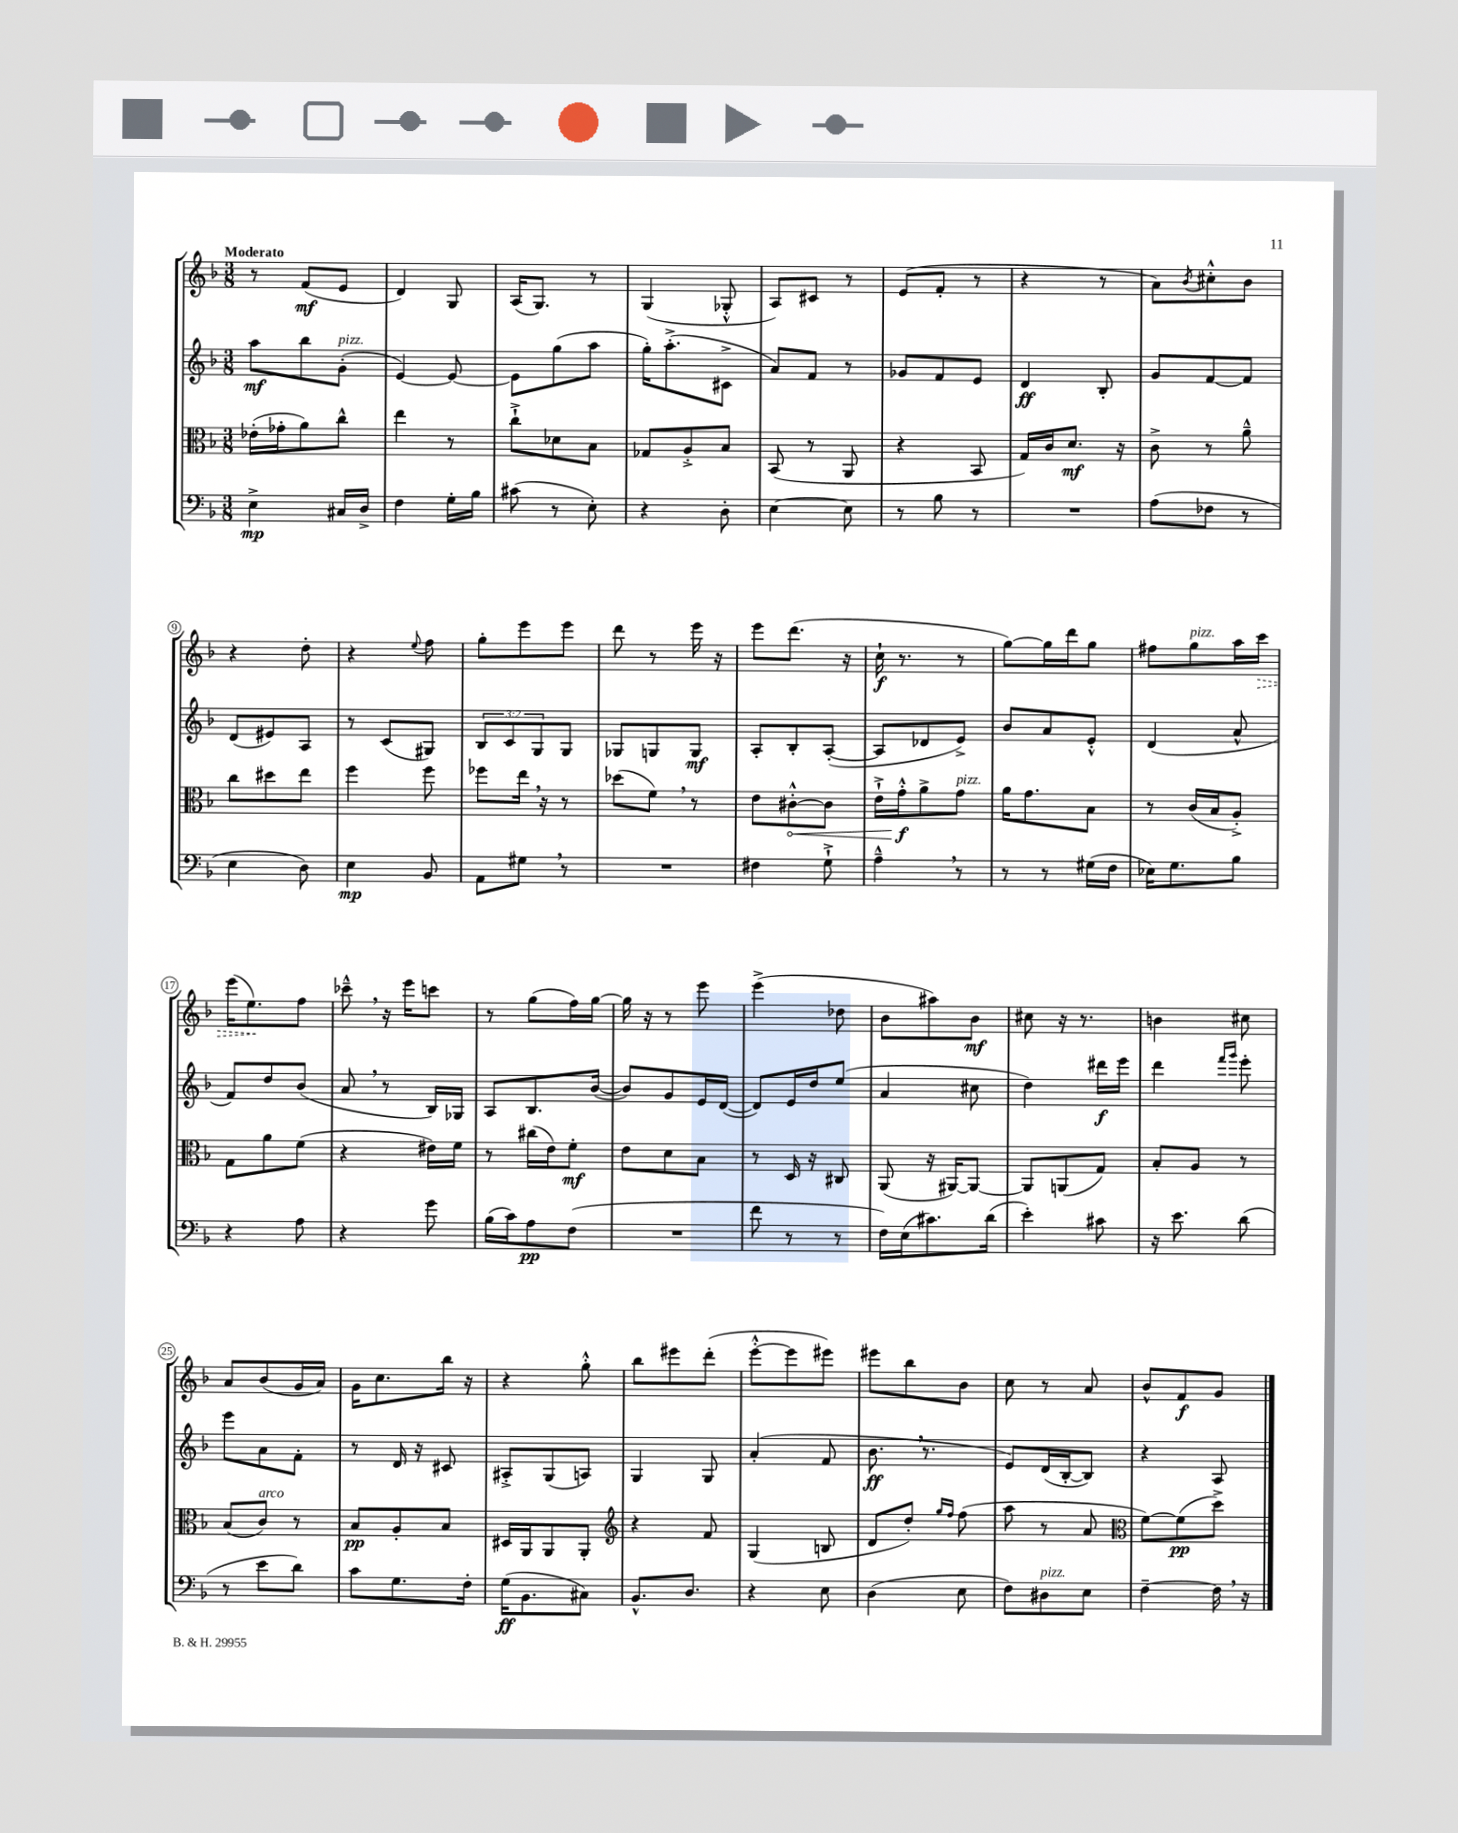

**kern	**dynam	**kern	**dynam	**kern	**dynam	**kern	**dynam
*part4	*part4	*part3	*part3	*part2	*part2	*part1	*part1
*staff4	*staff4	*staff3	*staff3	*staff2	*staff2	*staff1	*staff1
*clefF4	*	*clefC3	*	*clefG2	*	*clefG2	*
*k[b-]	*	*k[b-]	*	*k[b-]	*	*k[b-]	*
*M3/8	*	*M3/8	*	*M3/8	*	*M3/8	*
=1	=1	=1	=1	=1	=1	=1	=1
!	!	!	!	!	!	!LO:TX:a:B:t=Moderato	!
4E^\	mp	(16e-X'\LL	.	8aa\L	mf	8r	.
.	.	16g-X'\J	.	.	.	.	.
.	.	8a\)	.	8bb-\	.	(8f/L	mf
!	!	!	!	!LO:TX:a:i:t=pizz.	!	!	!
16C#X/LL	.	8cc^^\J	.	(8g'\J	.	8e/J	.
16D^/JJ	.	.	.	.	.	.	.
=2	=2	=2	=2	=2	=2	=2	=2
4F\	.	4ee\	.	[4e/)	.	4d/)	.
16G'\LL	.	8r	.	8e/_	.	8G/	.
16B-\JJ	.	.	.	.	.	.	.
=3	=3	=3	=3	=3	=3	=3	=3
(8c#X\	.	8cc`^\L	.	8e\L]	.	(16A/KL	.
.	.	.	.	.	.	8.G/J)	.
8r	.	8d-X\	.	(8gg\	.	.	.
8E'\)	.	8B-\J	.	8aa\J	.	8r	.
=4	=4	=4	=4	=4	=4	=4	=4
4r	.	8G-X/L	.	16gg'\KL)	.	(4G/	.
.	.	.	.	(8.aa'^\	.	.	.
.	.	8A'^/	.	.	.	.	.
8D'\	.	8B-/J	.	8c#X^\J	.	8G-X'^^/	.
=5	=5	=5	=5	=5	=5	=5	=5
[4E\	.	(8BB-/	.	8a/L)	.	8A/L)	.
.	.	8r	.	8f/J	.	8c#X/J	.
8E\]	.	8AA/	.	8r	.	8r	.
=6	=6	=6	=6	=6	=6	=6	=6
8r	.	4r	.	8g-X/L	.	(8e/L	.
8B-\	.	.	.	8f/	.	8f'/J	.
8r	.	8BB-/	.	8e/J	.	8r	.
=7	=7	=7	=7	=7	=7	=7	=7
4.r	.	16G/LL)	.	4d/	ff	4r	.
.	.	16c/J	.	.	.	.	.
.	.	8.d/J	mf	.	.	.	.
.	.	.	.	8B-'/	.	8r	.
.	.	16r	.	.	.	.	.
=8	=8	=8	=8	=8	=8	=8	=8
(8A\L	.	8c^\	.	8g/L	.	8a\L)	.
.	.	.	.	.	.	8qb-/	.
8F-X\J	.	8r	.	[8f/	.	8cc#X'^^\	.
8r	.	8a~^^\	.	8f/J]	.	8b-\J	.
!!LO:LB:g=z
=9	=9	=9	=9	=9	=9	=9	=9
4E\	.	8cc\L	.	(8d/L	.	4r	.
.	.	8dd#X\	.	8e#X/)	.	.	.
8D\)	.	8ee\J	.	8A/J	.	8dd'\	.
=10	=10	=10	=10	=10	=10	=10	=10
4E\	mp	4ff\	.	8r	.	4r	.
.	.	.	.	(8c/L	.	.	.
.	.	.	.	.	.	8qqee/	.
8BB-/	.	8ff\	.	8G#X/J)	.	8ff\	.
=11	=11	=11	=11	=11	=11	=11	=11
8AA\L	.	8ff-X\L	.	12B-/L	.	8gg'\L	.
.	.	.	.	12c/	.	.	.
8G#X,\J	.	16ee,\Jk	.	.	.	8eee\	.
.	.	.	.	12G/	.	.	.
.	.	16r	.	.	.	.	.
8r	.	8r	.	8G/J	.	8eee\J	.
=12	=12	=12	=12	=12	=12	=12	=12
4.r	.	(8dd-X\L	.	8G-X/L	.	8ddd\	.
.	.	8f,\J)	.	8Gn/	.	8r	.
.	.	8r	.	8G/J	mf	16eee\	.
.	.	.	.	.	.	16r	.
=13	=13	=13	=13	=13	=13	=13	=13
4F#X\	.	8e\L	.	8A'/L	.	8eee\L	.
!	!	!	!LO:HP:b	!	!	!	!
.	.	[8c#X'^^\	<	8B-'/	.	(8.ddd\J	.
8G`^\	.	8c#\J]	.	([8A'/J	.	.	.
.	.	.	.	.	.	16r	.
=14	=14	=14	=14	=14	=14	=14	=14
4A~^^,\	.	16e`^\LL	.	8A/L]	.	16cc`\	f
.	.	16g'^^\J	f	.	.	8.r	.
.	.	8a^\	[	8d-X/	.	.	.
!	!	!LO:TX:a:i:t=pizz.	!	!	!	!	!
8r	.	8g\J	.	8e^/J)	.	8r	.
=15	=15	=15	=15	=15	=15	=15	=15
8r	.	16a\KL	.	8b-/L	.	[8gg\L)	.
.	.	8.g\	.	.	.	.	.
8r	.	.	.	8a/	.	16gg\L]	.
.	.	.	.	.	.	16ddd\J	.
(16G#X\LL	.	8B-\J	.	8e'^^/J	.	8gg\J	.
16F\JJ	.	.	.	.	.	.	.
=16	=16	=16	=16	=16	=16	=16	=16
16E-X\KL)	.	8r	.	(4d/	.	8ff#X\L	.
8.G\	.	.	.	.	.	.	.
!	!	!	!	!	!	!LO:TX:a:i:t=pizz.	!
.	.	(16c/LL	.	.	.	8gg\	.
.	.	16B-/J	.	.	.	.	.
8B-\J	.	8A'^/J)	.	8a^^/	.	16aa\L	.
!	!	!	!	!	!	!	!LO:HP:b
.	.	.	.	.	.	16ccc\JJ	>
!!LO:LB:g=z
=17	=17	=17	=17	=17	=17	=17	=17
4r	.	8G\L	.	8f/L)	.	(16eee\KL	.
.	.	.	.	.	.	8.ee\)	.
.	.	8a\	.	8dd/	.	.	.
8A\	.	(8f\J	.	(8b-/J	.	8ff\J	]
=18	=18	=18	=18	=18	=18	=18	=18
4r	.	4r	.	8a,/	.	8ccc-X~^^,\	.
.	.	.	.	8r	.	16r	.
.	.	.	.	.	.	16eee\KL	.
8g\	.	16e#X\LL)	.	16B-/LL)	.	8cccn\J	.
.	.	16f\JJ	.	16G-X/JJ	.	.	.
=19	=19	=19	=19	=19	=19	=19	=19
(16B-\LL	.	8r	.	8A/L	.	8r	.
16c\J)	.	.	.	.	.	.	.
8A\	pp	(16cc#X\LL	.	8.B-/	.	(8gg\L	.
.	.	16e\J)	.	.	.	.	.
(8F\J	.	8f'\J	mf	.	.	16ff\L)	.
.	.	.	.	([16b-/Jk	.	[16gg\JJ	.
=20	=20	=20	=20	=20	=20	=20	=20
4.r	.	8e\L	.	8b-/L])	.	16gg\]	.
.	.	.	.	.	.	16r	.
.	.	8d\	.	8g/	.	8r	.
.	.	8B-\J	.	16e/L	.	8eee\	.
.	.	.	.	([16d/JJ	.	.	.
=21	=21	=21	=21	=21	=21	=21	=21
8f\	.	8r	.	8d/L])	.	(4eee^\	.
8r	.	16D/	.	16e/L	.	.	.
.	.	16r	.	16dd/J	.	.	.
8r	.	8C#X/	.	(8ee/J	.	8dd-X\	.
=22	=22	=22	=22	=22	=22	=22	=22
16F\LL)	.	(8AA/	.	4a/	.	8b-\L	.
(16E\J	.	.	.	.	.	.	.
8.c#X\)	.	16r	.	.	.	8aa#X\)	.
.	.	[16AA#X/KL)	.	.	.	.	.
.	.	8AA#/J_	.	8cc#X\	.	8b-\J	mf
(16d\Jk	.	.	.	.	.	.	.
=23	=23	=23	=23	=23	=23	=23	=23
4e'\)	.	8AA#/L]	.	4dd\)	.	8cc#X\	.
.	.	(8AAn/	.	.	.	16r	.
.	.	.	.	.	.	8.r	.
8c#X\	.	8G/J)	.	16ddd#X\LL	f	.	.
.	.	.	.	16eee\JJ	.	.	.
=24	=24	=24	=24	=24	=24	=24	=24
16r	.	8B-'/L	.	4ddd\	.	4bn\	.
8.e\	.	.	.	.	.	.	.
.	.	8A/J	.	.	.	.	.
.	.	.	.	16qqfff/LL	.	.	.
.	.	.	.	16qqggg/JJ	.	.	.
(8d\	.	8r	.	8eee'\	.	8cc#X\	.
!!LO:LB:g=z
=25	=25	=25	=25	=25	=25	=25	=25
8r	.	(8B-/L	.	8eee\L	.	8a/L	.
!	!	!LO:TX:a:i:t=arco	!	!	!	!	!
8e\L	.	8c/J)	.	8a\	.	(8b-/	.
8d\J)	.	8r	.	8f'\J	.	16g/L	.
.	.	.	.	.	.	16a/JJ)	.
=26	=26	=26	=26	=26	=26	=26	=26
8c\L	.	8B-/L	pp	8r	.	16g\KL	.
.	.	.	.	.	.	8.cc\	.
8.G\	.	8A'/	.	16d/	.	.	.
.	.	.	.	16r	.	.	.
.	.	8B-/J	.	8c#X/	.	16bb-\Jk	.
16F'\Jk	.	.	.	.	.	16r	.
=27	=27	=27	=27	=27	=27	=27	=27
(16G\KL	ff	16D#X/LL	.	8A#X'^/L	.	4r	.
8.BB-\	.	16AA/J	.	.	.	.	.
.	.	8AA/	.	(8G/	.	.	.
8C#X\J)	.	8AA'/J	.	8An/J)	.	8gg'^^\	.
=28	=28	=28	=28	=28	=28	=28	=28
*	*	*clefG2	*	*	*	*	*
8.BB-^^/L	.	4r	.	4G/	.	8bb-\L	.
.	.	.	.	.	.	8eee#X\	.
8.D/J	.	.	.	.	.	.	.
.	.	8f/	.	8G/	.	(8ddd'\J	.
=29	=29	=29	=29	=29	=29	=29	=29
4r	.	(4G/	.	(4a'/	.	[8eee'^^\L	.
.	.	.	.	.	.	8eee\]	.
8E\	.	8Bn/	.	8f/	.	8eee#X\J)	.
=30	=30	=30	=30	=30	=30	=30	=30
(4D\	.	8d/L	.	8.b-,\	ff	8eee#X\L	.
.	.	8dd'/J)	.	.	.	8bb-\	.
.	.	.	.	8.r	.	.	.
.	.	16qqgg/LL	.	.	.	.	.
.	.	16qqff/JJ	.	.	.	.	.
8E\	.	(8ff\	.	.	.	8b-\J	.
=31	=31	=31	=31	=31	=31	=31	=31
8F\L)	.	8aa\	.	8e/L)	.	8cc\	.
!LO:TX:a:i:t=pizz.	!	!	!	!	!	!	!
8D#X\	.	8r	.	(16d/L	.	8r	.
.	.	.	.	[16B-'/J	.	.	.
8E\J	.	8a/	.	8B-/J])	.	8a/	.
=32	=32	=32	=32	=32	=32	=32	=32
*	*	*clefC3	*	*	*	*	*
[4F~\	.	[8f\L)	.	4r	.	8b-^^/L	.
.	.	(8f\]	pp	.	.	8f/	f
16F,\]	.	8dd^\J)	.	8A/	.	8g/J	.
16r	.	.	.	.	.	.	.
==	==	==	==	==	==	==	==
*-	*-	*-	*-	*-	*-	*-	*-
